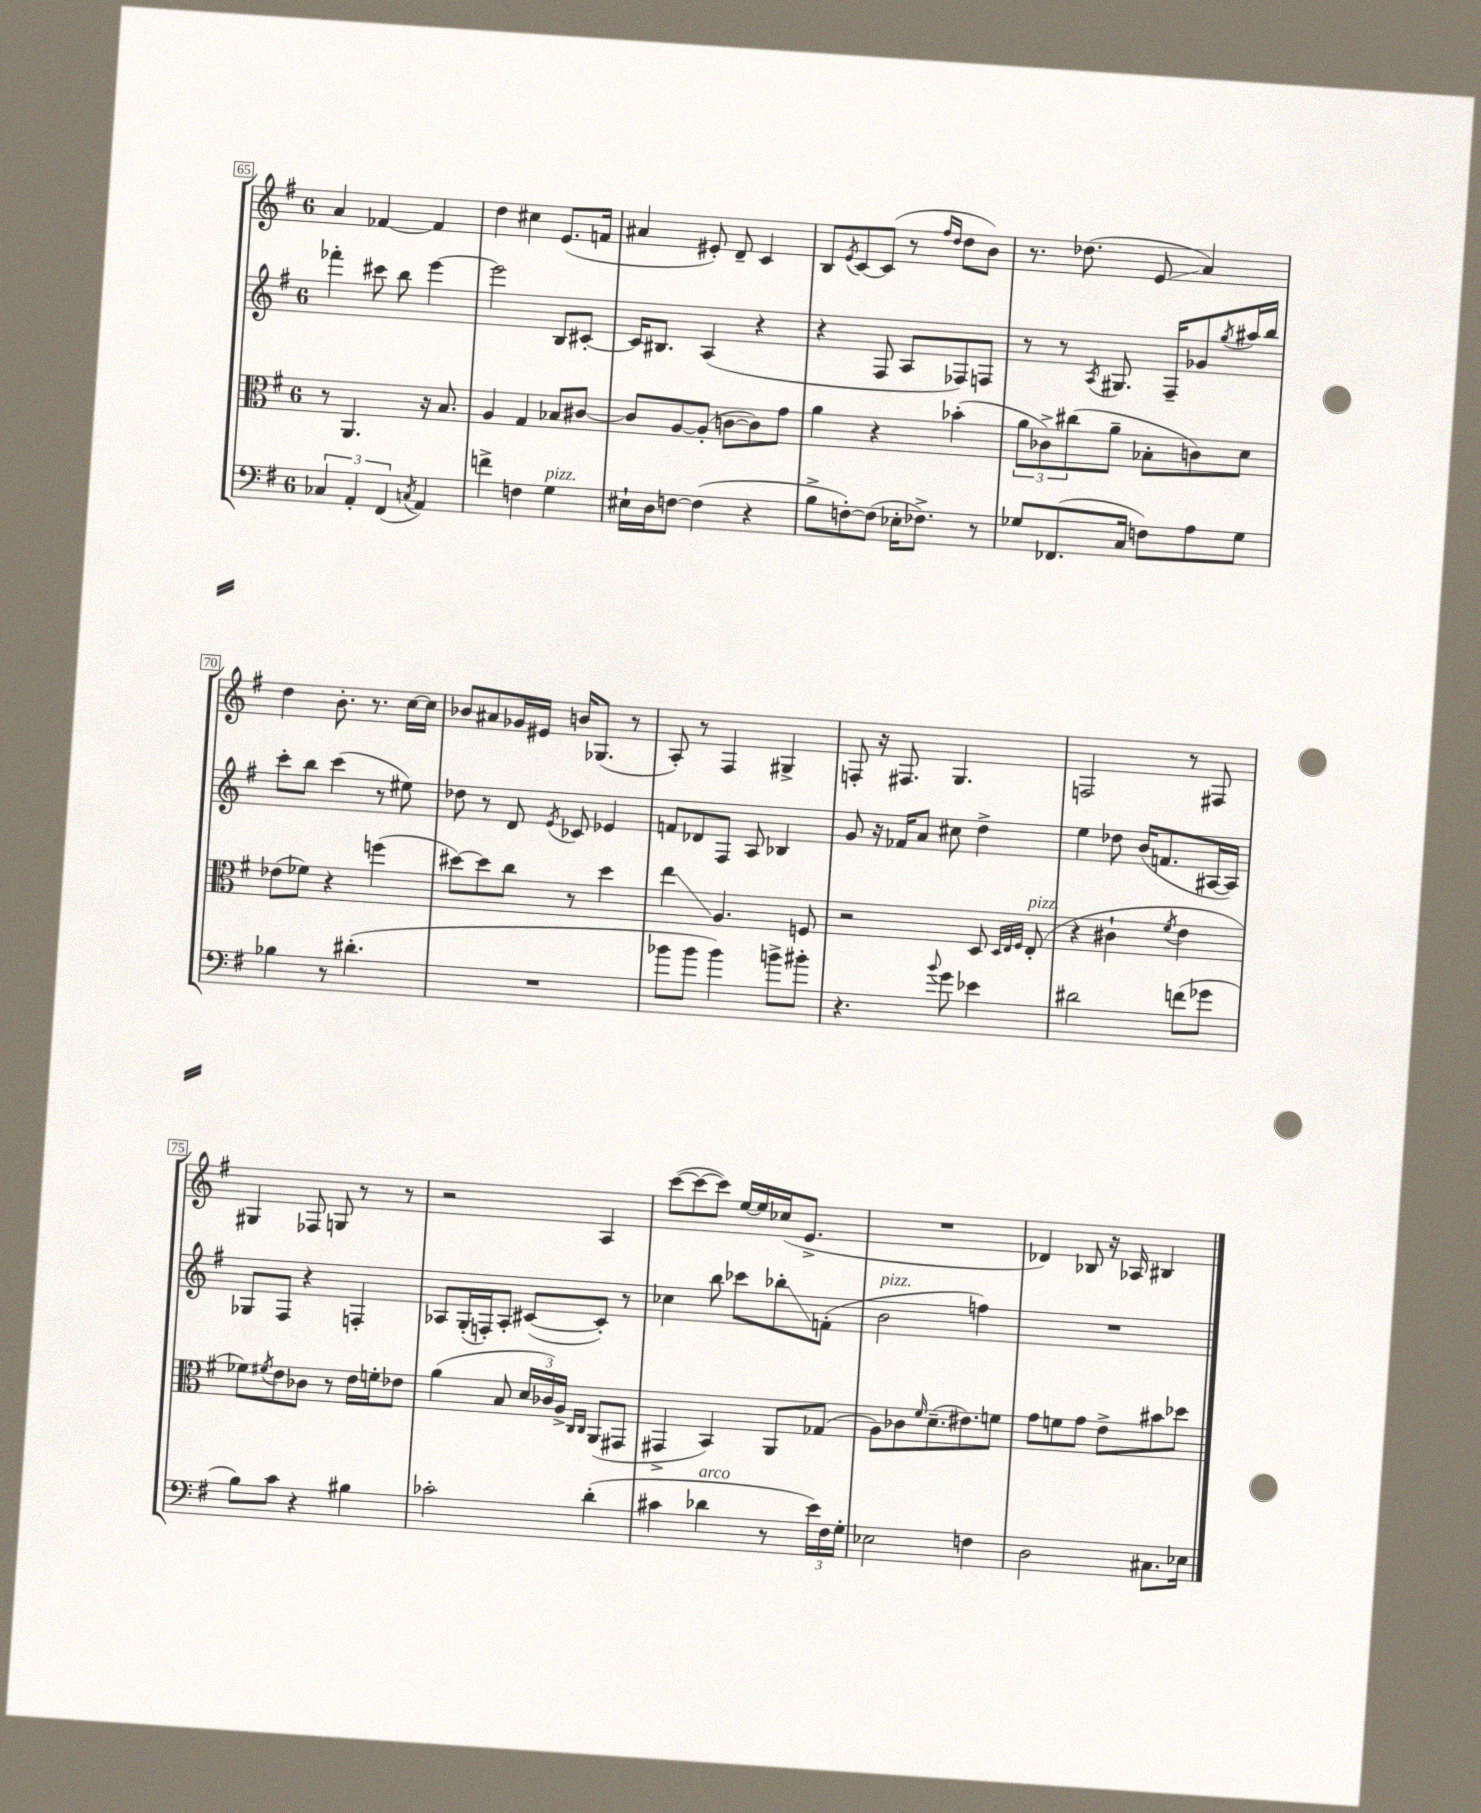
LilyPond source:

<<
\new StaffGroup <<
\new Staff = "s0" {
    \clef treble \key g \major \once \override Staff.TimeSignature.style = #'single-digit \time 6/8
    a'4 fes'4~ fes'4 |
    d''4 cis''4 e'8.( f'16 |
    ais'4 eis'8-.) d'8-- c'4 |
    b8 \acciaccatura { e'8 } c'8~ c'8( r8 \grace { fis''16 d''16 } d''8 b'8) |
    r8. des''8.( e'8\glissando a'4) |
    d''4 b'8.-. r8. c''16~ c''16 |
    bes'8 ais'8 ges'16 eis'16 b'16 ges8.( r8 |
    a8-.) r8 fis4 gis4-> |
    f8-. r16 fis8. g4. |
    f2 r8 fis8 |
    gis4 fes8 g8 r8 r8 |
    r2 a4 |
    c'''8~( c'''8~ c'''8) e''16~ e''16 ces''16( e'8.-> |
    R2. |
    des'4) bes8 r16 aes16 bis4 \bar "|." |
}
\new Staff = "s1" {
    \clef treble \key g \major \once \override Staff.TimeSignature.style = #'single-digit \time 6/8
    fes'''4-. cis'''8 b''8 e'''4~ |
    e'''2 b8 cis'8~-. |
    cis'16 bis8. a4( r4 |
    r4 fis8 a8 fes8) f8 |
    r8 r8 \acciaccatura { a8 } gis8. fis16-- ges'8 \acciaccatura { g''8 } ais''16 b''16 |
    c'''8-. b''8 c'''4( r8 eis''8) |
    des''8 r8 d'8 \acciaccatura { e'8 } ces'8 ees'4 |
    f'8 des'8 fis8 a8 bes4 |
    g'8 r16 fes'16 a'8 cis''8 d''4-> |
    e''4 des''8 b'16( f'8. ais16~ ais16) |
    ges8 fis8 r4 f4-. |
    aes8 g16-.( f16-.) aes8-. cis'8~( cis'8-.) r8 |
    ces''4 b''8 ces'''8 bes''8-.\glissando f'8-.( |
    b'2^\markup { \italic "pizz." } f''4) |
    R2. \bar "|." |
}
\new Staff = "s2" {
    \clef alto \key g \major \once \override Staff.TimeSignature.style = #'single-digit \time 6/8
    r8 a,4. r16 b8. |
    a4 g4 bes8 cis'8~ |
    cis'8 a8~ a8-.( c'8~ c'8) g'8 |
    a'4 r4 bes'4-.( |
    \tuplet 3/2 { a'8 ces'8->) cis''8( } a'8-- bes8-. c'8) d'8 |
    ees'8( fes'8) r4 f''4( |
    dis''8~) dis''8 c''8 r8 dis''4 |
    e''4\glissando a4. f8 |
    r2 d8 \grace { d32 e32 fis32 } e8-.^\markup { \italic "pizz." }( |
    r4 cis'4-! \acciaccatura { fis'8 } e'4 |
    fes'8) \acciaccatura { fis'8 } e'8 ces'8 r8 e'16 f'16-. ees'8 |
    a'4( b8 \tuplet 3/2 { d'16 ces'16) a16-> } \grace { c16 c16 } a,8( gis,8 |
    gis,4-> b,4) a,8 ges8( |
    a8) ces'8 \grace { fis'16 } d'8.--( eis'8.) f'8 |
    g'8 f'8 g'8 e'8-> bis'8 des''8 \bar "|." |
}
\new Staff = "s3" {
    \clef bass \key g \major \once \override Staff.TimeSignature.style = #'single-digit \time 6/8
    \tuplet 3/2 { ces4 a,4-. fis,4( } \acciaccatura { c8 } a,4) |
    f'4-> f4 g4^\markup { \italic "pizz." } |
    eis16-! d16 f8~ f4( r4 |
    b8-> f8~-.) f8( ees16-. fes8.->) r8 |
    ges8 fes,8.( c16 f8) a8 ges8 |
    bes4 r8 dis'4.-.( |
    R2. |
    bes'8 bes'8 bes'4) b'8-> bis'8-. |
    r4. \appoggiatura { b'8 } g'8 ees'4 |
    dis'2 f'8( ges'8 |
    b8) c'8 r4 bis4 |
    ces'2-. d'4-.( |
    cis'4 des'4^\markup { \italic "arco" } r8 \tuplet 3/2 { e'16) fis16 g16-. } |
    ees2 f4 |
    d2 cis8. ees16 \bar "|." |
}
>>
>>
\layout { \context { \Score currentBarNumber = #65 \override BarNumber.stencil = #(make-stencil-boxer 0.1 0.3 ly:text-interface::print) } }
